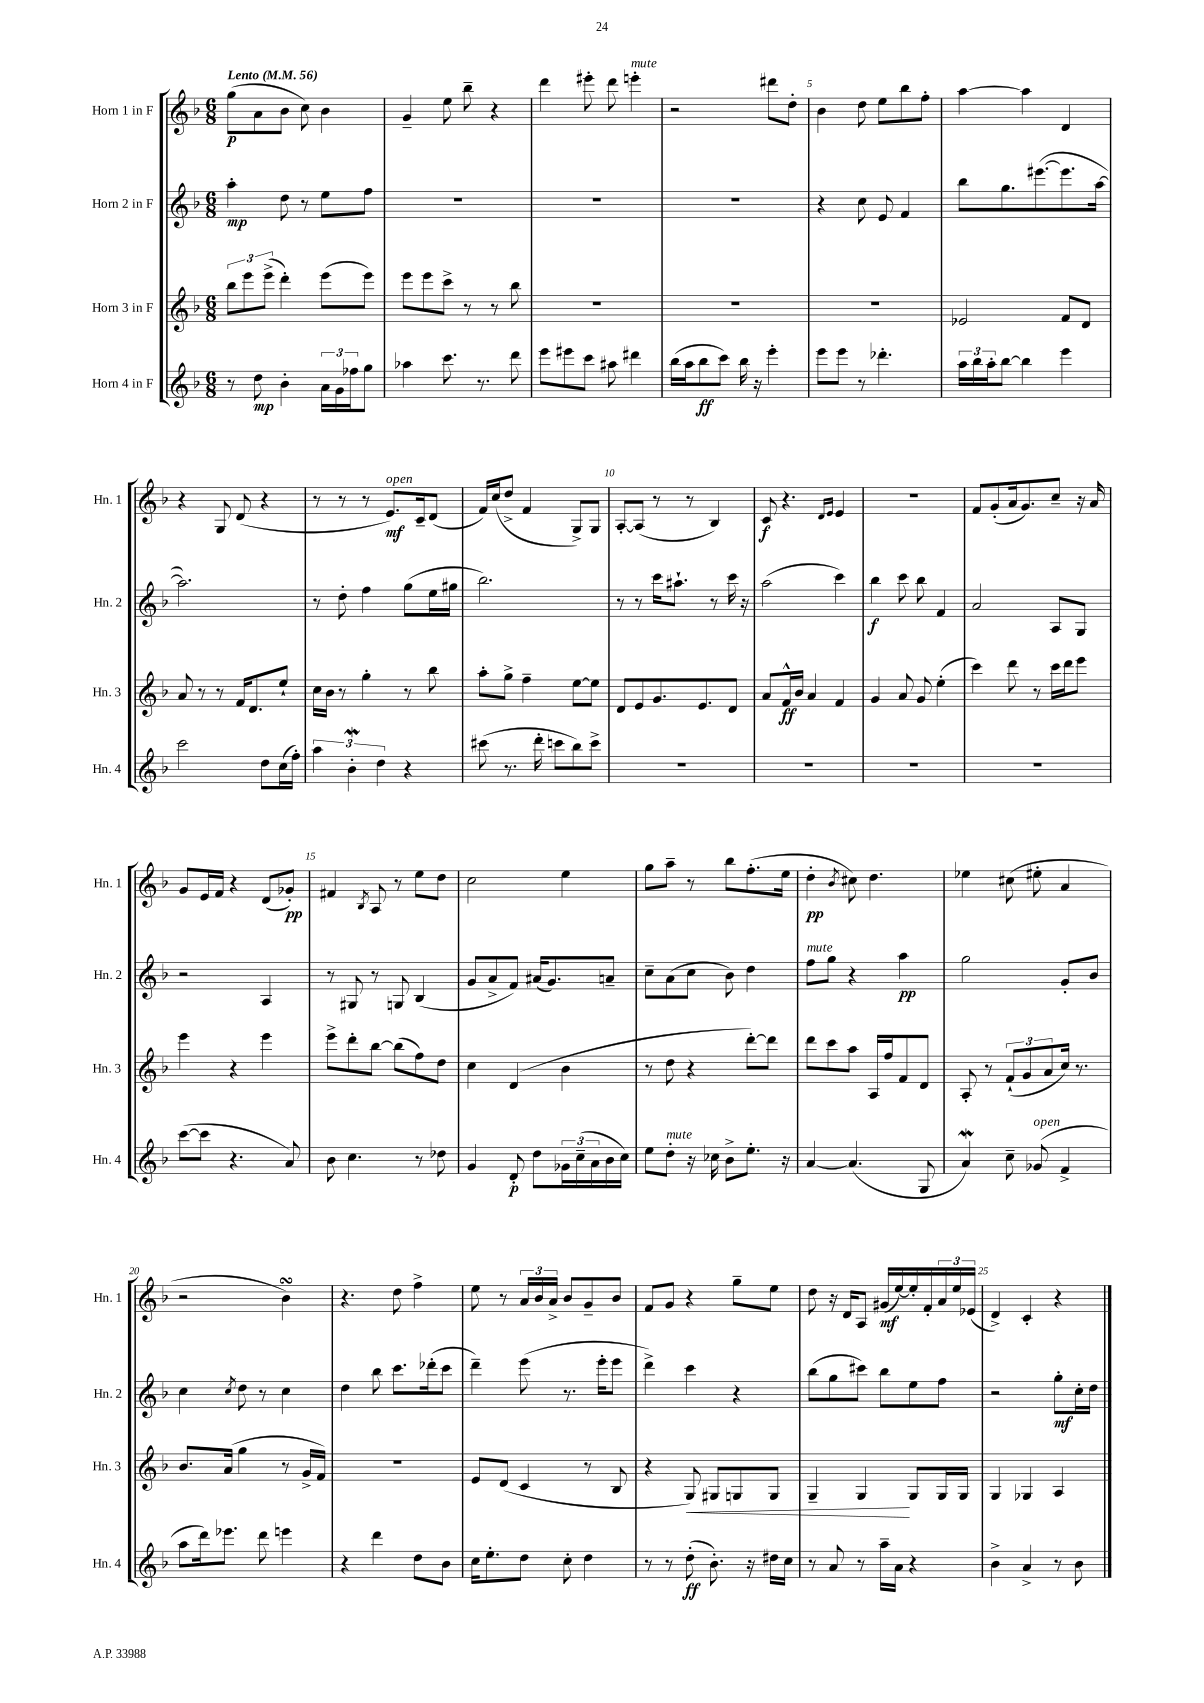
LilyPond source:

<<
\new StaffGroup <<
\new Staff = "s0" \with { instrumentName = "Horn 1 in F" shortInstrumentName = "Hn. 1" } {
    \clef treble \key f \major \numericTimeSignature \time 6/8 \tempo "Lento" 4 = 56
    g''8\p( a'8 bes'8 c''8) bes'4 |
    g'4-- e''8 bes''8-- r4 |
    d'''4 eis'''8-. d'''8 e'''4-.^\markup { \italic "mute" } |
    r2 dis'''8 d''8-. |
    bes'4 d''8 e''8 bes''8 f''8-. |
    a''4~ a''4 d'4 |
    r4 g8 d'8( r4 |
    r8 r8 r8 e'8.\mf^\markup { \italic "open" }) c'16-- d'8( |
    f'16) c''16( d''8-> f'4 g8->) g8 |
    a8~-. a8( r8 r8 bes4) |
    c'8\f r4. \grace { d'16 e'16 } e'4 |
    R2. |
    f'8 g'8-.( a'16 g'8.) c''8-- r16 a'16 |
    g'8 e'16 f'16 r4 d'8( ges'8-.\pp) |
    fis'4 \acciaccatura { bes8 } a8 r8 e''8 d''8 |
    c''2 e''4 |
    g''8 a''8-- r8 bes''8 f''8.-.( e''16 |
    d''4-.\pp \acciaccatura { bes'8 } cis''8) d''4. |
    ees''4 cis''8( eis''8-. a'4 |
    r2 bes'4\turn) |
    r4. d''8 f''4-> |
    e''8 r8 \tuplet 3/2 { a'16 bes'16 a'16-> } bes'8 g'8-- bes'8 |
    f'8 g'8 r4 g''8-- e''8 |
    d''8 r16 d'16 a8 gis'16\mf( e''16~) e''16-. f'16-. \tuplet 3/2 { a'16 e''16 ees'16( } |
    d'4->) c'4-. r4 \bar "|." |
}
\new Staff = "s1" \with { instrumentName = "Horn 2 in F" shortInstrumentName = "Hn. 2" } {
    \clef treble \key f \major \numericTimeSignature \time 6/8
    a''4-.\mp d''8 r8 e''8 f''8 |
    R2. |
    R2. |
    R2. |
    r4 c''8 e'8 f'4 |
    bes''8 g''8. eis'''8.~( eis'''8. a''16~ |
    a''2.) |
    r8 d''8-. f''4 g''8( e''16 gis''16 |
    bes''2.) |
    r8 r8 c'''16 ais''8.-! r8 c'''16 r16 |
    a''2( c'''4) |
    bes''4\f c'''8 bes''8 f'4 |
    a'2 a8 g8 |
    r2 a4 |
    r8 gis8 r8 g8 bes4( |
    g'8 a'8-> f'8) ais'16( g'8.) a'8-- |
    c''8-- a'8( c''8 bes'8) d''4 |
    f''8^\markup { \italic "mute" } g''8 r4 a''4\pp |
    g''2 g'8-. bes'8 |
    c''4 \acciaccatura { c''8 } d''8 r8 c''4 |
    d''4 bes''8 c'''8. des'''16-.( c'''8 |
    d'''4--) e'''8( r8. e'''16-. e'''8 |
    d'''4->) c'''4 r4 |
    bes''8( g''8 cis'''8) bes''8 e''8 f''8 |
    r2 g''8-.\mf c''16-. d''16 \bar "|." |
}
\new Staff = "s2" \with { instrumentName = "Horn 3 in F" shortInstrumentName = "Hn. 3" } {
    \clef treble \key f \major \numericTimeSignature \time 6/8
    \tuplet 3/2 { bes''8 e'''8 e'''8->( } d'''4-.) e'''8( e'''8) |
    e'''8 e'''8 c'''8-> r8 r8 bes''8 |
    R2. |
    R2. |
    R2. |
    ees'2 f'8 d'8 |
    a'8 r8 r8 f'16 d'8. e''8-! |
    c''16 bes'16 r8 g''4-. r8 bes''8 |
    a''8-. g''8-> f''4-- e''8~ e''8 |
    d'8 e'8 g'8. e'8. d'8 |
    a'8 f'16-^\ff bes'16 a'4 f'4 |
    g'4 a'8 g'8 e''4-.( |
    c'''4) d'''8 r8 c'''16 d'''16 e'''8 |
    e'''4 r4 e'''4 |
    e'''8-> d'''8-. bes''8~ bes''8( f''8) d''8 |
    c''4 d'4( bes'4 |
    r8 d''8 r4 d'''8~-.) d'''8 |
    d'''8 c'''8 a''8 a16 f''16 f'8 d'8 |
    a8-. r8 \tuplet 3/2 { f'8-!( g'8 a'8 } c''16) r8. |
    bes'8. a'16( g''4 r8 g'16-> f'16) |
    R2. |
    e'8 d'8( c'4 r8 bes8 |
    r4 g8\<) gis8 g8 g8 |
    g4-- g4\! g8 g16 g16 |
    g4 ges4 a4 \bar "|." |
}
\new Staff = "s3" \with { instrumentName = "Horn 4 in F" shortInstrumentName = "Hn. 4" } {
    \clef treble \key f \major \numericTimeSignature \time 6/8
    r8 d''8\mp bes'4-. \tuplet 3/2 { a'16 g'16 fes''16 } g''8 |
    aes''4 c'''8. r8. d'''8 |
    e'''8 eis'''8 c'''8 ais''8 dis'''4 |
    bes''16( a''16 bes''8\ff c'''8) bes''16 r16 e'''4-. |
    e'''8 e'''8 r8 des'''4.-. |
    \tuplet 3/2 { a''16 bes''16 a''16-. } bes''8~ bes''4 e'''4 |
    c'''2 d''8 c''16( f''16-.) |
    \tuplet 3/2 { a''4 bes'4-.\mordent d''4 } r4 |
    cis'''8( r8. d'''16-. c'''8 bes''8) c'''8-> |
    R2. |
    R2. |
    R2. |
    R2. |
    c'''8~( c'''8 r4. a'8) |
    bes'8 c''4. r8 des''8 |
    g'4 d'8-.\p d''8 \tuplet 3/2 { ges'16 c''16--( a'16 } bes'16 c''16) |
    e''8 d''8-.^\markup { \italic "mute" } r16 ces''16 bes'8-> e''8.-. r16 |
    a'4~ a'4.( g8 |
    a'4\mordent) c''8-- ges'8^\markup { \italic "open" }( f'4-> |
    a''8 d'''16) ees'''8. d'''8 e'''4 |
    r4 d'''4 d''8 bes'8 |
    c''16 e''8.-. d''8 c''8-. d''4 |
    r8 r8 d''8-.\ff( bes'8.-.) r16 dis''16 c''16 |
    r8 a'8 r8 a''16-- a'16 r4 |
    bes'4-> a'4-> r8 bes'8 \bar "|." |
}
>>
>>
\layout { \context { \Score \override BarNumber.break-visibility = ##(#f #t #t) barNumberVisibility = #(every-nth-bar-number-visible 5) } }
